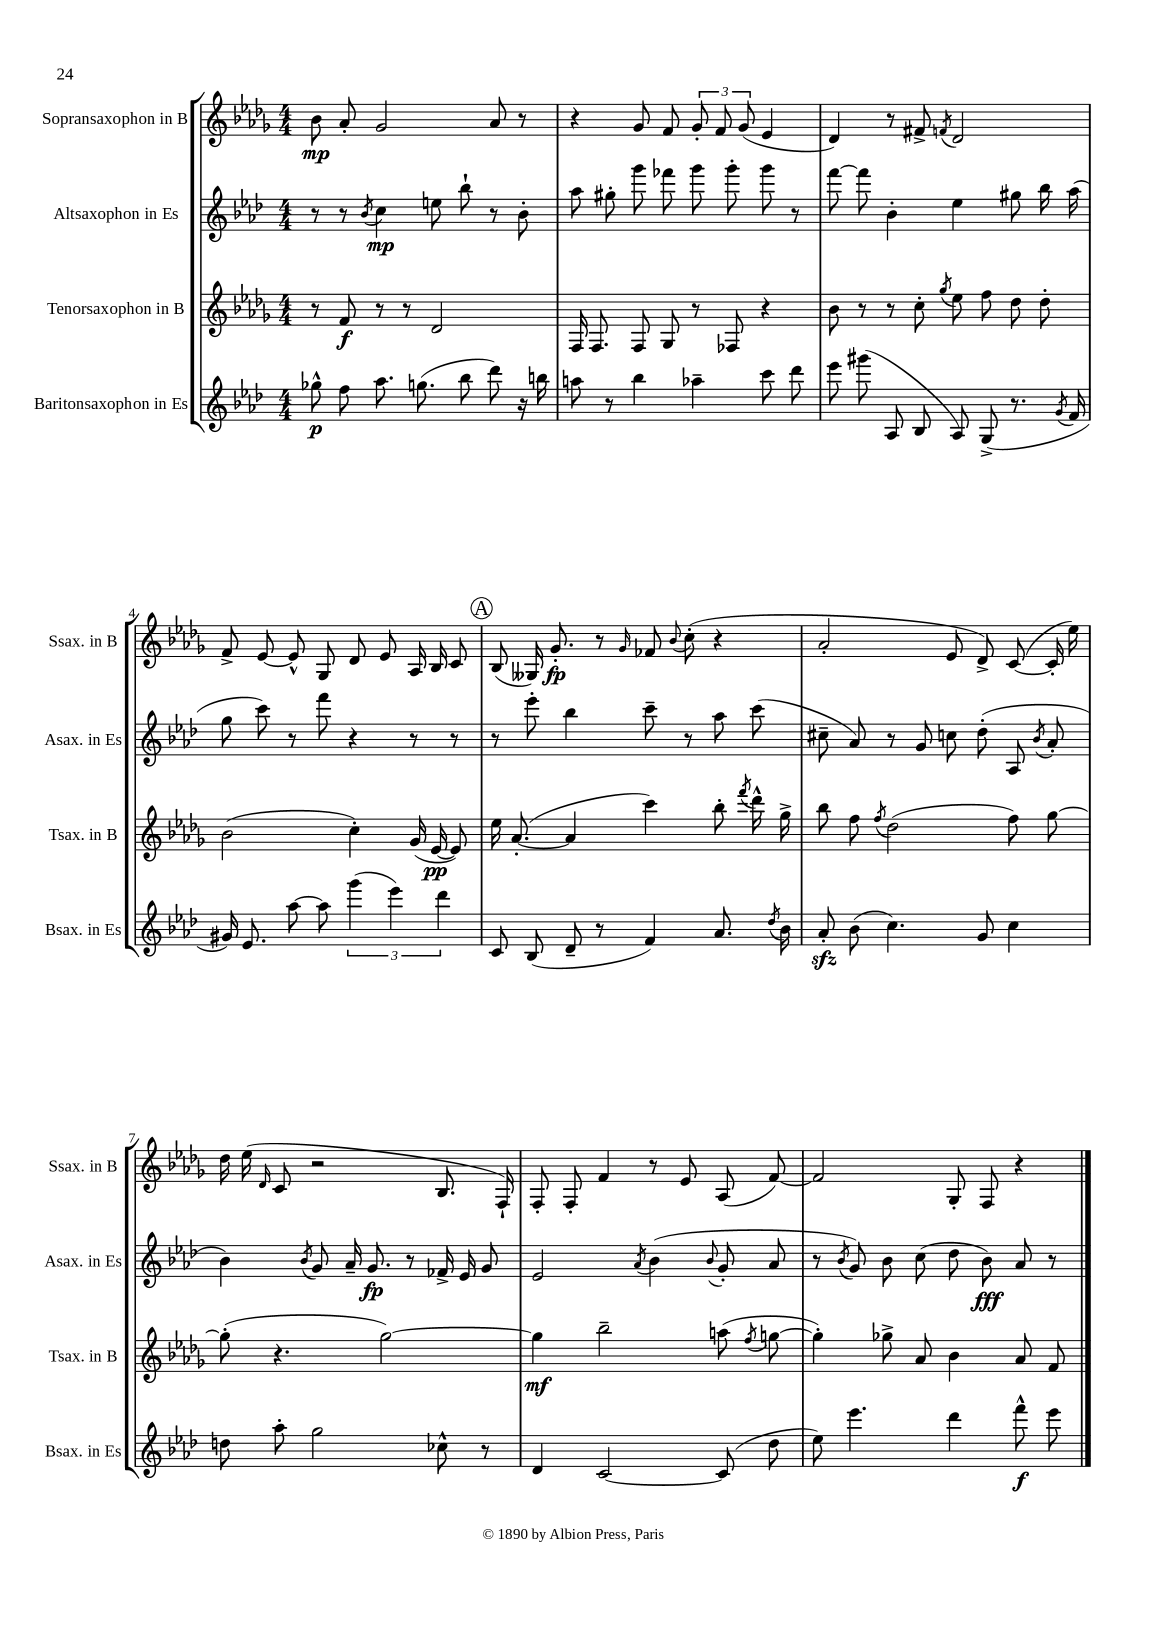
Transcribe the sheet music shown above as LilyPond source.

<<
\new StaffGroup <<
\new Staff = "s0" \with { instrumentName = "Sopransaxophon in B" shortInstrumentName = "Ssax. in B" } {
    \clef treble \key des \major \numericTimeSignature \time 4/4
    \autoBeamOff bes'8\mp aes'8-. ges'2 aes'8 r8 |
    r4 ges'8 f'8 \tuplet 3/2 { ges'8-. f'8 ges'8( } ees'4 |
    des'4) r8 fis'8-> \acciaccatura { f'8 } des'2 |
    f'8-> ees'8~ ees'8-^ ges8 des'8 ees'8 aes16 bes16 c'8 |
    \mark \markup { \circle "A" } bes8( geses16) ges'8.-.\fp r8 \grace { ges'16 } fes'8 \appoggiatura { bes'8 } c''8-.( r4 |
    aes'2-. ees'8 des'8->) c'8~( c'16-. ees''16) |
    des''16 ees''16( \grace { des'16 } c'8 r2 bes8. f16-!) |
    f8-. f8-. f'4 r8 ees'8 aes8( f'8~) |
    f'2 ges8-. f8 r4 \bar "|." |
}
\new Staff = "s1" \with { instrumentName = "Altsaxophon in Es" shortInstrumentName = "Asax. in Es" } {
    \clef treble \key aes \major \numericTimeSignature \time 4/4
    \autoBeamOff r8 r8 \acciaccatura { bes'8 } c''4\mp e''8 bes''8-! r8 bes'8-. |
    aes''8 gis''8-. g'''8 fes'''8 g'''8 g'''8-. g'''8 r8 |
    f'''8~ f'''8 bes'4-. ees''4 gis''8 bes''16 aes''16( |
    g''8 c'''8) r8 f'''8 r4 r8 r8 |
    \mark \markup { \circle "A" } r8 ees'''8-. bes''4 c'''8-- r8 aes''8 c'''8( |
    cis''8-- aes'8) r8 g'8 c''8 des''8-.( aes8 \acciaccatura { bes'8 } aes'8-. |
    bes'4) \acciaccatura { bes'8 } g'8 aes'16-- g'8.\fp r8 fes'16-> ees'16 g'8 |
    ees'2 \acciaccatura { aes'8 } bes'4( \appoggiatura { bes'8 } g'8-. aes'8 |
    r8 \acciaccatura { bes'8 } g'8) bes'8 c''8( des''8 bes'8\fff) aes'8 r8 \bar "|." |
}
\new Staff = "s2" \with { instrumentName = "Tenorsaxophon in B" shortInstrumentName = "Tsax. in B" } {
    \clef treble \key des \major \numericTimeSignature \time 4/4
    \autoBeamOff r8 f'8\f r8 r8 des'2 |
    f16 f8. f8 ges8 r8 fes8 r4 |
    bes'8 r8 r8 c''8-. \acciaccatura { ges''8 } ees''8 f''8 des''8 des''8-. |
    bes'2( c''4-.) ges'16( ees'16~\pp ees'8) |
    \mark \markup { \circle "A" } ees''16 aes'8.~-.( aes'4 c'''4) bes''8-. \acciaccatura { f'''8 } des'''16-^ ges''16-> |
    bes''8 f''8 \acciaccatura { f''8 } des''2( f''8) ges''8~ |
    ges''8-.( r4. ges''2~) |
    ges''4\mf bes''2-- a''8( \acciaccatura { f''8 } g''8~ |
    g''4-.) ges''8-> aes'8 bes'4 aes'8 f'8 \bar "|." |
}
\new Staff = "s3" \with { instrumentName = "Baritonsaxophon in Es" shortInstrumentName = "Bsax. in Es" } {
    \clef treble \key aes \major \numericTimeSignature \time 4/4
    \autoBeamOff ges''8-^\p f''8 aes''8. g''8.( bes''8 des'''8) r16 b''16 |
    a''8 r8 bes''4 aes''4-- c'''8 des'''8 |
    ees'''8 gis'''8( aes8 bes8 aes8) g8->( r8. \acciaccatura { g'8 } f'16 |
    gis'16) ees'8. aes''8~ aes''8 \tuplet 3/2 { g'''4( ees'''4) des'''4 } |
    \mark \markup { \circle "A" } c'8 bes8( des'8-- r8 f'4) aes'8. \acciaccatura { des''8 } bes'16 |
    aes'8-.\sfz bes'8( c''4.) g'8 c''4 |
    d''8 aes''8-. g''2 ces''8-^ r8 |
    des'4 c'2~ c'8( des''8 |
    ees''8) ees'''4. des'''4 f'''8-^\f ees'''8 \bar "|." |
}
>>
>>
